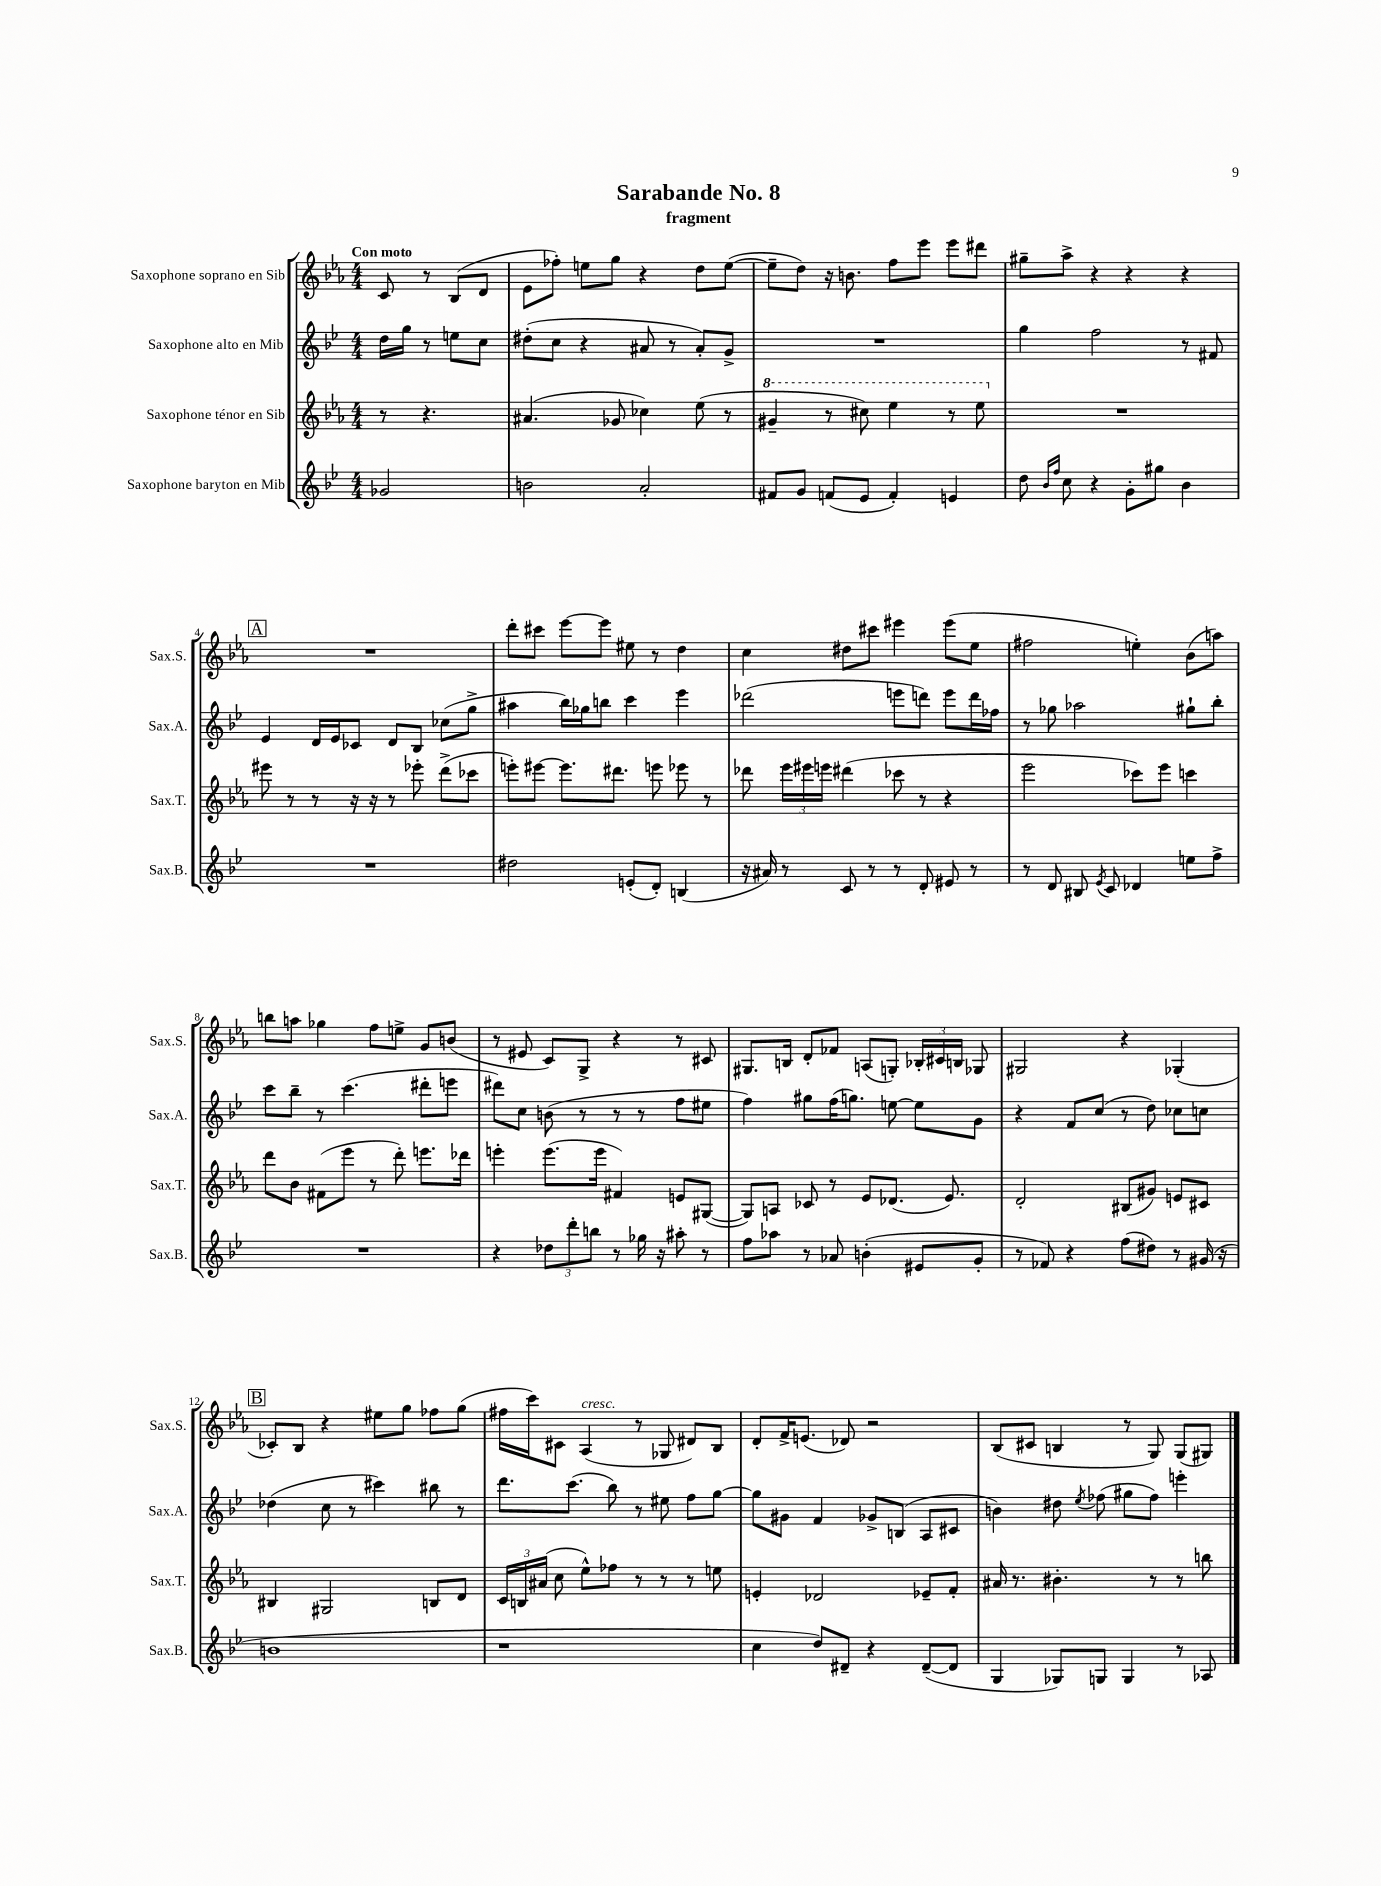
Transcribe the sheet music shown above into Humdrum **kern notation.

**kern	**kern	**kern	**kern
*part4	*part3	*part2	*part1
*staff4	*staff3	*staff2	*staff1
*I"Saxophone baryton en Mib	*I"Saxophone ténor en Sib	*I"Saxophone alto en Mib	*I"Saxophone soprano en Sib
*I'Sax.B.	*I'Sax.T.	*I'Sax.A.	*I'Sax.S.
*clefG2	*clefG2	*clefG2	*clefG2
*k[b-e-]	*k[b-e-a-]	*k[b-e-]	*k[b-e-a-]
*M4/4	*M4/4	*M4/4	*M4/4
=	=	=	=
!	!	!	!LO:TX:a:B:t=Con moto
2g-X/	8r	16dd\LL	8c/
.	.	16gg\JJ	.
.	4.r	8r	8r
.	.	8een\L	(8B-/L
.	.	8cc\J	8d/J
=1	=1	=1	=1
2bn\	(4.a#X/	(8dd#X'\L	8e-\L
.	.	8cc\J	8ff-X'\J)
.	.	4r	8een\L
.	8g-X/	.	8gg\J
2a'/	4cc-X\)	8a#X/	4r
.	.	8r	.
.	(8ee-\	8a#'/L)	8dd\L
.	8r	8g^/J	([8ee\J
=2	=2	=2	=2
*	*8va	*	*
8f#X/L	4gg#X~/	1r	8ee~\L]
8g/J	.	.	8dd\J)
(8fn/L	8r	.	16r
.	.	.	8.bn\
8e-/J	8ccc#X\)	.	.
4f'/)	4eee-\	.	8ff\L
.	.	.	8eee-\J
4en/	8r	.	8eee-\L
.	8eee-\	.	8ddd#X\J
=3	=3	=3	=3
*	*X8va	*	*
8dd\	1r	4gg\	8gg#X~\L
16qqb-/LL	.	.	.
16qqff/JJ	.	.	.
8cc\	.	.	8aa-^\J
4r	.	2ff\	4r
8g'\L	.	.	4r
8gg#X\J	.	.	.
4b-\	.	8r	4r
.	.	8f#X/	.
!!LO:LB:g=z
!!LO:REH:place=s1:t=A
=4	=4	=4	=4
1r	8eee#X\	4e-/	1r
.	8r	.	.
.	8r	16d/LL	.
.	.	16e-/J	.
.	16r	8c-X/J	.
.	16r	.	.
.	8r	8d/L	.
.	8eee-X'\	8B-/J	.
.	(8ddd^\L	(8cc-X\L	.
.	8ccc-X\J	8gg^\J	.
=5	=5	=5	=5
2dd#X\	8eeen'\L)	4aa#X\	8ddd'\L
.	[8eee#X\J	.	8ccc#X\J
.	8.eee#\L]	16bb-\LL)	[8eee-\L
.	.	16gg-X\J	.
.	.	8bbn\J	8eee-\J]
.	8.ddd#X\J	.	.
(8en'/L	.	4ccc\	8ee#X\
8d'/J)	8eeen\	.	8r
(4Bn/	8eee-X\	4eee-\	4dd\
.	8r	.	.
=6	=6	=6	=6
16r	8ddd-X\	(2ddd-X\	4cc\
16a#X/)	.	.	.
8r	24eee-\LL	.	.
.	24eee#X\	.	.
.	24eeen\JJ	.	.
8c/	(4ddd#X\	.	8dd#X\L
8r	.	.	8ccc#X\J
8r	8ccc-X\	8eeen\L	4eee#X\
8d'/	8r	8dddn\J)	.
8e#X/	4r	8eee\L	(8eee#\L
8r	.	16ddd\L	8ee-\J
.	.	16ff-X\JJ	.
=7	=7	=7	=7
8r	2eee-\	8r	2ff#X\
8d/	.	8gg-X\	.
8B#X/	.	2aa-X\	.
8qe-/	.	.	.
8c/	.	.	.
4d-X/	8ccc-X\L)	.	4een'\)
.	8eee-\J	.	.
8een\L	4cccn\	8gg#X`\L	(8b-\L
8ff^\J	.	8bb-'\J	8aan\J)
!!LO:LB:g=z
=8	=8	=8	=8
1r	8ddd\L	8ccc\L	8bbn\L
.	8b-\J	8bb-~\J	8aan\J
.	(8f#X\L	8r	4gg-X\
.	8eee-\J	(4.ccc\	.
.	8r	.	8ff\L
.	8ddd'\)	.	8een^\J
.	8.eeen\L	8ddd#X'\L	8g/L
.	.	8eeen\J	(8bn/J
.	16ddd-X\Jk	.	.
=9	=9	=9	=9
4r	4eeen'\	8ddd#X\L)	8r
.	.	8cc\J	8e#X/
12dd-X\L	(8.eee\L	(8bn\	8c/L)
12ddd'\	.	.	.
.	.	8r	8G^/J
12bbn\J	.	.	.
.	16eee\Jk	.	.
8r	4f#X/)	8r	4r
16gg-X\	.	8r	.
16r	.	.	.
8aa#X'\	8en/L	8ff\L	8r
8r	([8G#X/J	8ee#X\J	8c#X/
=10	=10	=10	=10
8ff\L	8G#/L])	4ff\)	8.G#X/L
8aa-X\J	8An/J	.	.
.	.	.	16Bn/Jk
8r	8c-X/	8gg#X\L	8d'/L
8a-X/	8r	(16ff\K	8f-X/J
.	.	8.ggn\J)	.
(4bn'\	8e-/L	.	(8An/L
.	(8.d-X/J	[8een\	8Gn'/J)
8e#X/L	.	8ee\L]	24B-X'/LL
.	.	.	24c#X/
.	8.e-/)	.	.
.	.	.	24Bn/JJ
8g'/J	.	8g\J	8G-X/
=11	=11	=11	=11
8r	2d'/	4r	2G#X/
8f-X/)	.	.	.
4r	.	8f/L	.
.	.	(8cc/J	.
(8ff\L	(8B#X/L	8r	4r
8dd#X\J)	8g#X/J)	8dd\)	.
8r	8en/L	8cc-X\L	(4G-X'/
(16g#X/	8c#X/J	8ccn\J	.
16r	.	.	.
!!LO:LB:g=z
!!LO:REH:place=s1:t=B
=12	=12	=12	=12
1bn	4B#X/	(4dd-X\	8c-X'/L)
.	.	.	8B-/J
.	2G#X/	8cc\	4r
.	.	8r	.
.	.	4ccc#X\)	8ee#X\L
.	.	.	8gg\J
.	8Bn/L	8bb#X\	8ff-X\L
.	8d/J	8r	(8gg\J
=13	=13	=13	=13
1r	24c/LL	8.ddd\L	16ff#X\LL
.	24Bn/	.	.
.	.	.	16ccc\J)
.	(24a#X/JJ	.	.
.	8cc\	.	8c#X\J
.	.	(8.ccc\J	.
!	!	!	!LO:TX:a:i:t=cresc.
.	8ee-^^\L)	.	(4A-/
.	8ff-X\J	8bb-\)	.
.	8r	8r	8r
.	8r	8ee#X\	8G-X/
.	8r	8ff\L	8d#X/L)
.	8een\	[8gg\J	8B-/J
=14	=14	=14	=14
4cc\	4en'/	8gg\L]	8d'/L
.	.	8g#X\J	16f^/K
.	.	.	(8.en/J
8dd/L)	2d-X/	4f/	.
8d#X~/J	.	.	8d-X/)
4r	.	8g-X^/L	2r
.	.	(8Bn/J	.
([8d#~/L	8e-X~/L	8A/L	.
8d#/J]	8f'/J	8c#X/J	.
=15	=15	=15	=15
4G/	16a#X/	4bn\)	(8B-/L
.	8.r	.	.
.	.	.	8c#X/J
8G-X/L)	4.b#X'\	8dd#X\	4Bn/
.	.	8qee-/	.
8Gn/J	.	(8ff-X\	.
4G/	.	8gg#X\L	8r
.	8r	8ff-\J)	8G/)
8r	8r	4eeen'\	(8G/L
8A-X/	8bbn\	.	8G#X/J)
==	==	==	==
*-	*-	*-	*-
